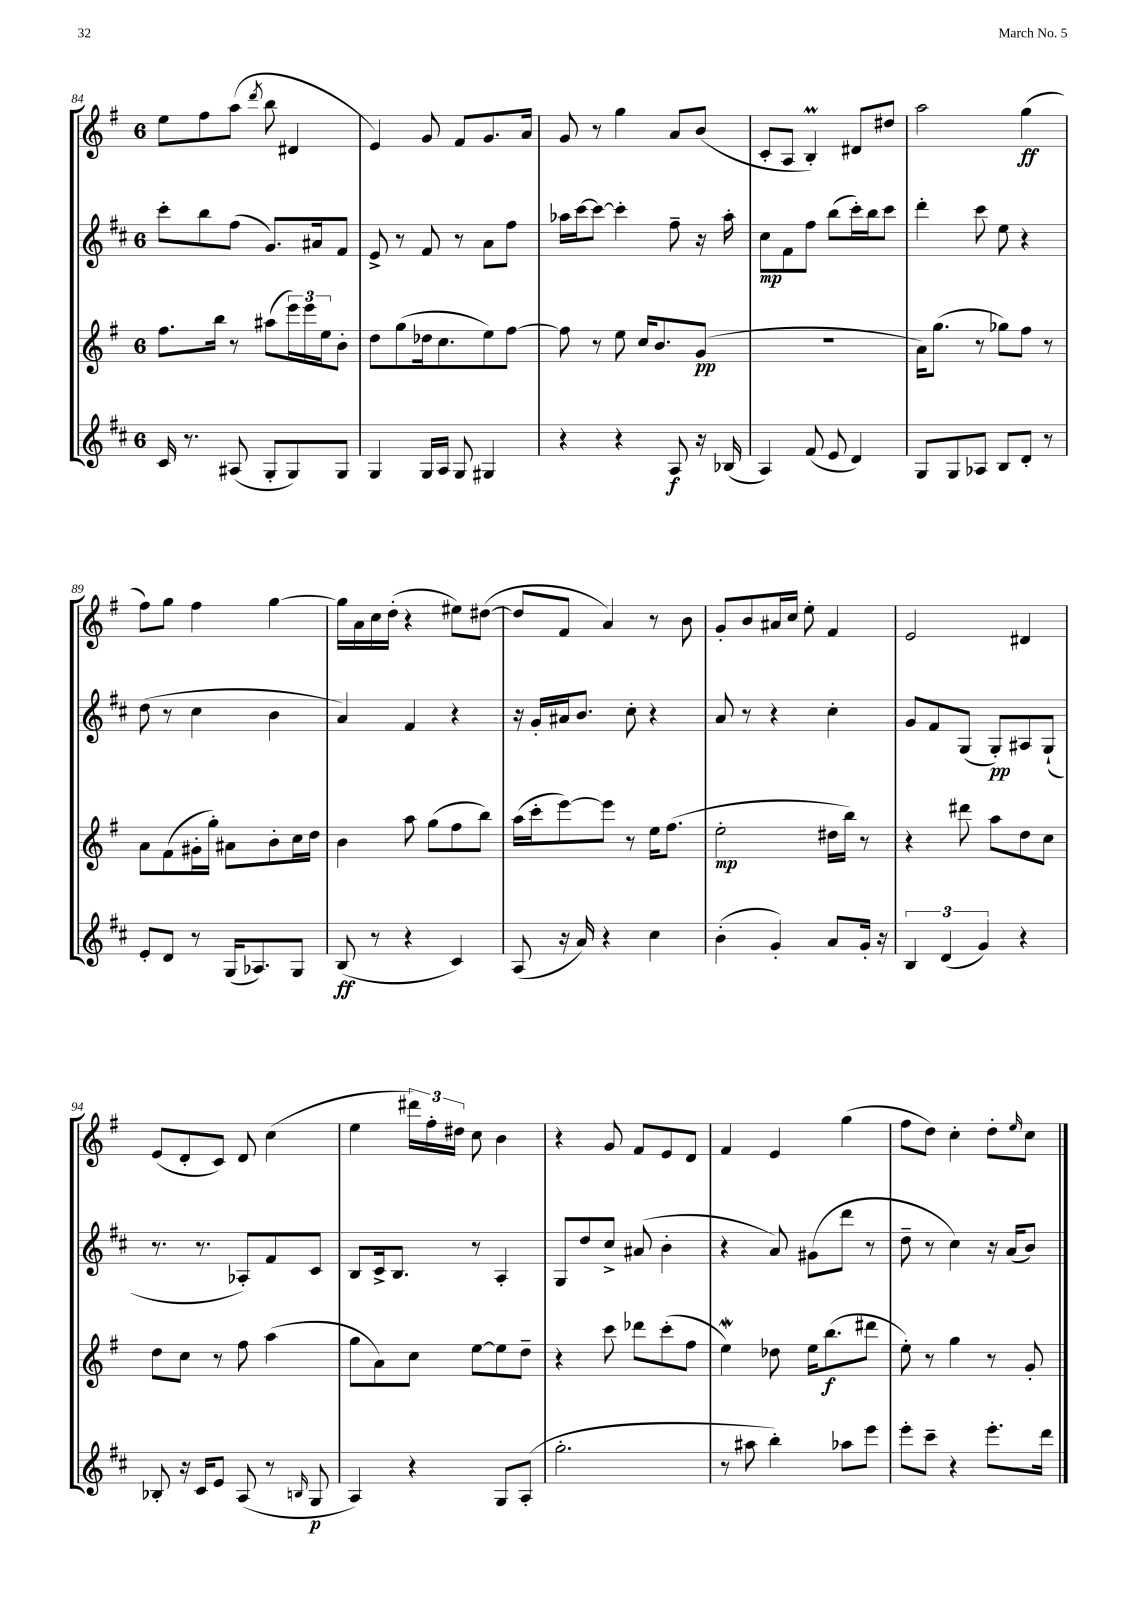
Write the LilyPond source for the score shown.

<<
\new StaffGroup <<
\new Staff = "s0" {
    \clef treble \key g \major \once \override Staff.TimeSignature.style = #'single-digit \time 6/8
    e''8 fis''8 a''8( \acciaccatura { d'''8 } b''8 dis'4 |
    e'4) g'8 fis'8 g'8. a'16 |
    g'8 r8 g''4 a'8 b'8( |
    c'8-. a8 b4-.\prall) dis'8 dis''8 |
    a''2 g''4\ff( |
    fis''8) g''8 fis''4 g''4~ |
    g''16 a'16 c''16 d''16-.( r4 eis''8) dis''8~( |
    dis''8 fis'8 a'4) r8 b'8 |
    g'8-. b'8 ais'16 c''16 e''8-. fis'4 |
    e'2 dis'4 |
    e'8( d'8-. c'8) d'8 c''4( |
    e''4 \tuplet 3/2 { dis'''16) fis''16-. dis''16 } c''8 b'4 |
    r4 g'8 fis'8 e'8 d'8 |
    fis'4 e'4 g''4( |
    fis''8 d''8) c''4-. d''8-. \grace { e''16 } c''8 \bar "|." |
}
\new Staff = "s1" {
    \clef treble \key d \major \once \override Staff.TimeSignature.style = #'single-digit \time 6/8
    cis'''8-. b''8 fis''8( g'8.) ais'16 fis'8 |
    e'8-> r8 fis'8 r8 a'8 fis''8 |
    aes''16 cis'''16~ cis'''8~ cis'''4-. fis''8-- r16 aes''16-. |
    cis''8\mp fis'8 fis''8 b''8( cis'''16-.) b''16 cis'''8 |
    d'''4-. cis'''8 e''8 r4 |
    d''8( r8 cis''4 b'4 |
    a'4) fis'4 r4 |
    r16 g'16-. ais'16 b'8. cis''8-. r4 |
    a'8 r8 r4 cis''4-. |
    g'8 fis'8 g8( g8-.\pp) ais8 g8-!( |
    r8. r8. aes8-.) fis'8 cis'8 |
    b8 cis'16-> b8. r8 a4-. |
    g8 d''8 cis''8-> ais'8( b'4-. |
    r4 a'8) gis'8( d'''8 r8 |
    d''8-- r8 cis''4) r16 a'16( b'8) \bar "|." |
}
\new Staff = "s2" {
    \clef treble \key g \major \once \override Staff.TimeSignature.style = #'single-digit \time 6/8
    fis''8. b''16 r8 ais''8( \tuplet 3/2 { e'''16) e'''16 e''16 } b'8-. |
    d''8 g''8( des''16 c''8. e''8) fis''8~ |
    fis''8 r8 e''8 c''16 b'8. g'8\pp( |
    R2. |
    a'16) g''8.( r8 ges''8) fis''8 r8 |
    a'8 fis'8( gis'16-. g''16-.) ais'8 b'8-. c''16 d''16 |
    b'4 a''8 g''8( fis''8 b''8) |
    a''16( c'''16-. e'''8~) e'''8 r8 e''16 fis''8.( |
    e''2-.\mp dis''16 b''16) r8 |
    r4 dis'''8 a''8 d''8 c''8 |
    d''8 c''8 r8 fis''8 a''4( |
    g''8 a'8) c''8 e''8~ e''8 d''8-- |
    r4 c'''8 des'''8 c'''8-.( fis''8 |
    e''4\mordent) des''8 e''16 b''8.\f( dis'''8 |
    e''8-.) r8 g''4 r8 g'8-. \bar "|." |
}
\new Staff = "s3" {
    \clef treble \key d \major \once \override Staff.TimeSignature.style = #'single-digit \time 6/8
    cis'16 r8. ais8( g8-. g8) g8 |
    g4 g16 a16 g8 gis4 |
    r4 r4 a8\f r16 bes16( |
    a4) fis'8( e'8 d'4) |
    g8 g8 aes8 b8 d'8-. r8 |
    e'8-. d'8 r8 g16( aes8.) g8 |
    b8\ff( r8 r4 cis'4) |
    a8( r16 a'16) r4 cis''4 |
    b'4-.( g'4-.) a'8 g'16-. r16 |
    \tuplet 3/2 { b4 d'4( g'4) } r4 |
    bes8-. r16 cis'16 e'8 a8( r8 \grace { b16 } g8\p |
    a4) r4 g8 a8-.( |
    g''2.-. |
    r8 ais''8 b''4-.) aes''8 e'''8 |
    e'''8-. cis'''8-- r4 e'''8.-. d'''16 \bar "|." |
}
>>
>>
\layout { \context { \Score currentBarNumber = #84 } }
